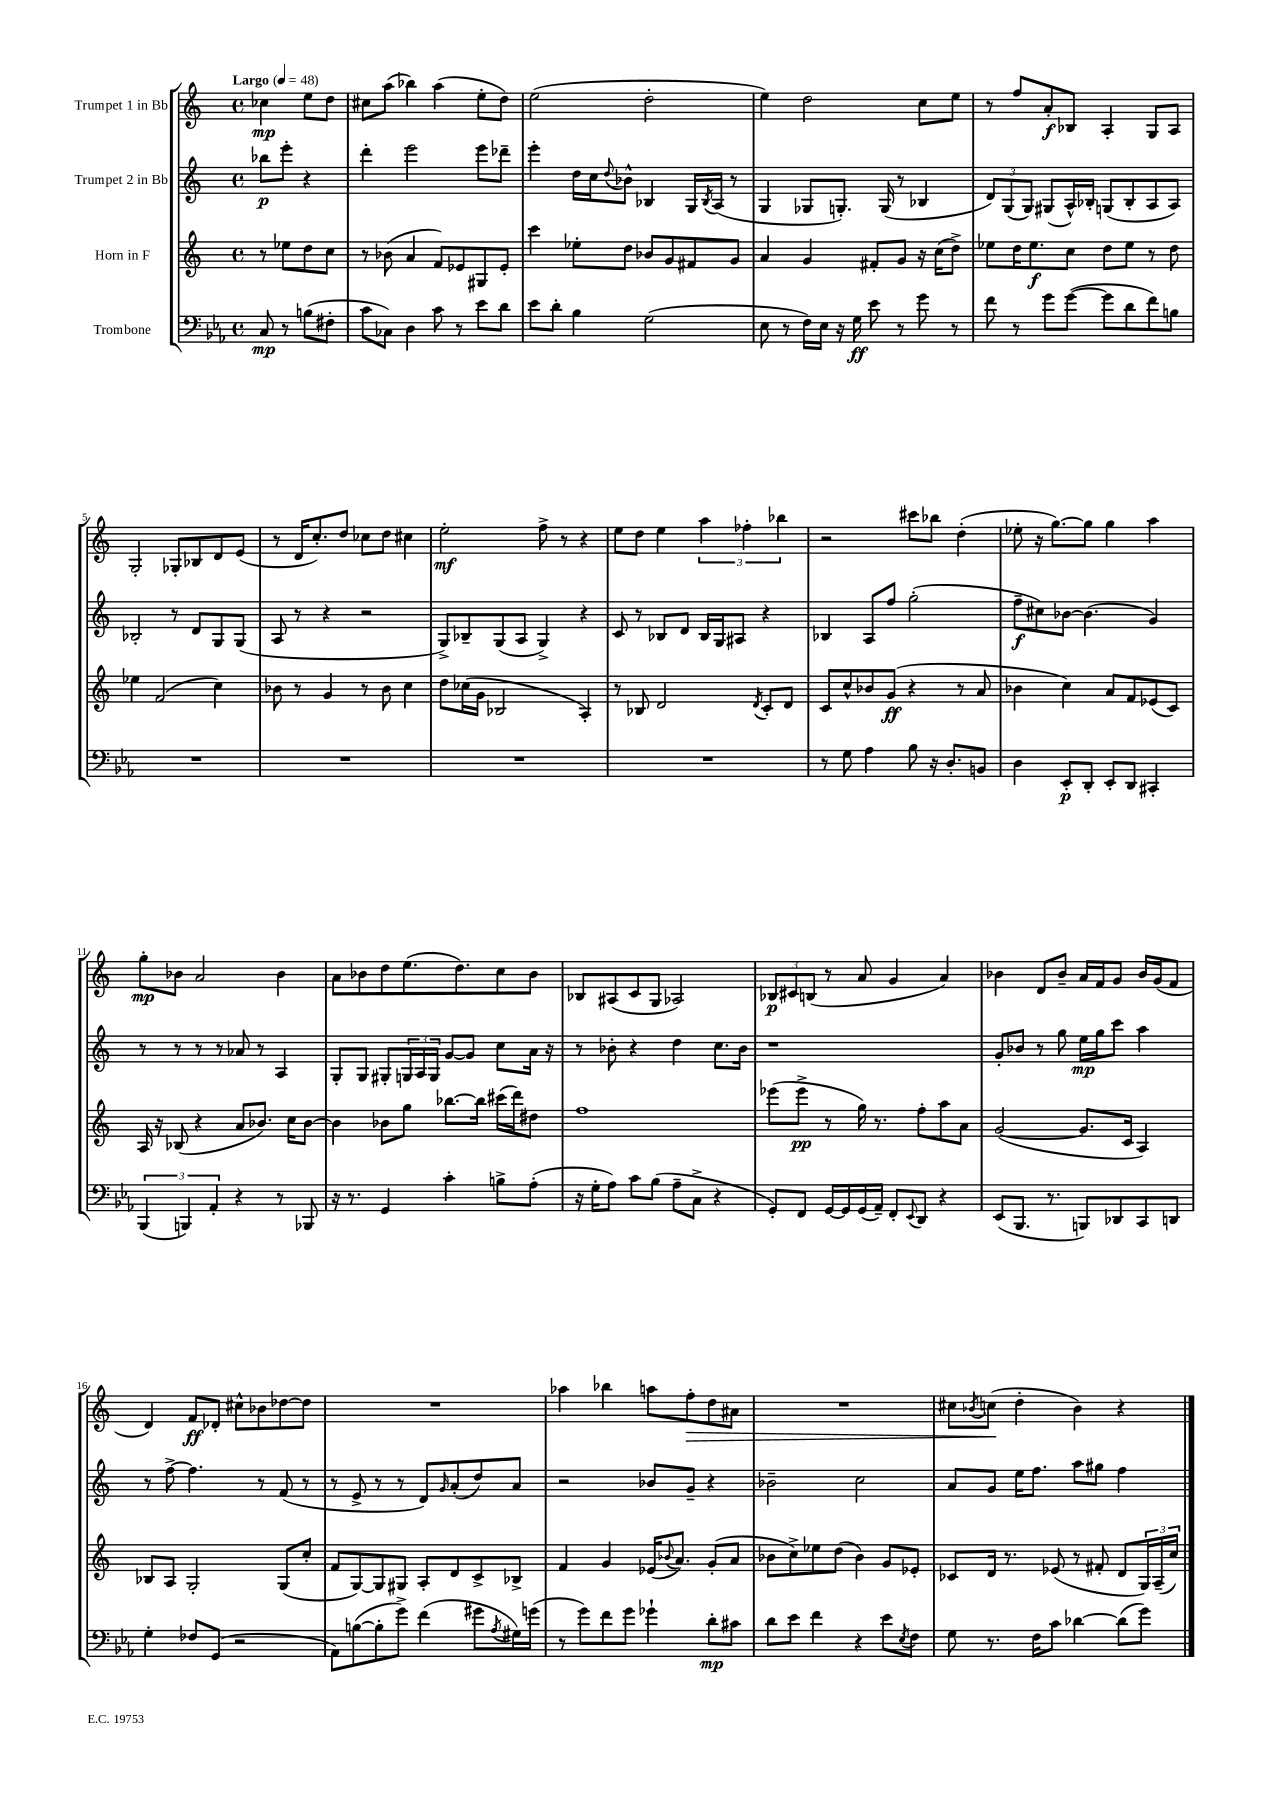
<<
\new StaffGroup <<
\new Staff = "s0" \with { instrumentName = "Trumpet 1 in Bb" } {
    \clef treble \key c \major \defaultTimeSignature \time 4/4 \partial 2 \tempo "Largo" 4 = 48
    ces''4\mp e''8 d''8 |
    cis''8 a''8( bes''4) a''4( e''8-. d''8) |
    e''2( d''2-. |
    e''4) d''2 c''8 e''8 |
    r8 f''8 a'8-.\f bes8 a4-. g8 a8 |
    g2-. ges8-. bes8 d'8 e'8( |
    r8 d'16 c''8.-.) d''8 ces''8 d''8 cis''4 |
    e''2-.\mf f''8-> r8 r4 |
    e''8 d''8 e''4 \tuplet 3/2 { a''4 fes''4-. bes''4 } |
    r2 cis'''8 bes''8 d''4-.( |
    ees''8-. r16 g''8.~) g''8 g''4 a''4 |
    g''8-.\mp bes'8 a'2 bes'4 |
    a'8 bes'8 d''8 e''8.( d''8.) c''8 bes'8 |
    bes8 ais8( c'8 g8 aes2) |
    \tuplet 3/2 { bes8\p cis'8 b8( } r8 a'8 g'4 a'4) |
    bes'4 d'8 bes'8-- a'16 f'16 g'8 bes'16 g'16( f'8 |
    d'4) f'8\ff des'8-. cis''8-^ bes'8 des''8~ des''8 |
    R1 |
    aes''4 bes''4 a''8 f''8-.\> d''8 ais'8 |
    R1 |
    cis''8 \acciaccatura { bes'8 } c''8\!( d''4-. bes'4) r4 \bar "|." |
}
\new Staff = "s1" \with { instrumentName = "Trumpet 2 in Bb" } {
    \clef treble \key c \major \defaultTimeSignature \time 4/4 \partial 2
    bes''8\p e'''8-. r4 |
    d'''4-. e'''2 e'''8 des'''8-- |
    e'''4-. d''16 c''16 \appoggiatura { d''8 } bes'8-^ bes4 g16 \acciaccatura { bes8 } a16( r8 |
    g4 ges8 g8.-.) g16( r8 bes4 |
    \tuplet 3/2 { d'8) g8( g8) } gis8( a16-^) bes16-. g8( bes8-. a8 a8) |
    bes2-. r8 d'8 g8 g8( |
    a8 r8 r4 r2 |
    g8->) bes8-- g8( a8 g4->) r4 |
    c'8 r8 bes8 d'8 bes16 g16 ais8 r4 |
    bes4 a8 f''8 g''2-.( |
    f''8--\f cis''8) bes'8~ bes'4.( g'4) |
    r8 r8 r8 r8 aes'8 r8 a4 |
    g8-. g8 gis8-. \tuplet 3/2 { g16 a16 g16 } g'8~ g'8 c''8 a'16 r16 |
    r8 bes'8-. r4 d''4 c''8. bes'16 |
    r1 |
    g'8-. bes'8 r8 g''8 e''16\mp g''16 c'''8 a''4 |
    r8 f''8~-> f''4. r8 f'8( r8 |
    r8 e'8-> r8 r8 d'8) \grace { g'16 } a'8-.( d''8) a'8 |
    r2 bes'8 g'8-- r4 |
    bes'2-- c''2 |
    a'8 g'8 e''16 f''8. a''8 gis''8 f''4 \bar "|." |
}
\new Staff = "s2" \with { instrumentName = "Horn in F" } {
    \clef treble \key c \major \defaultTimeSignature \time 4/4 \partial 2
    r8 ees''8 d''8 c''8 |
    r8 bes'8( a'4 f'8) ees'8 gis8 ees'8-. |
    c'''4 ees''8-. d''8 bes'8 g'8 fis'8 g'8 |
    a'4 g'4 fis'8-. g'8 r16 c''16( d''8->) |
    ees''8 d''16 ees''8.\f c''8 d''8 ees''8 r8 d''8 |
    ees''4 f'2( c''4) |
    bes'8 r8 g'4 r8 bes'8 c''4 |
    d''8 ces''16( g'16 bes2 a4-.) |
    r8 bes8 d'2 \acciaccatura { d'8 } c'8-. d'8 |
    c'8 c''8-^ bes'8 g'8\ff( r4 r8 a'8 |
    bes'4 c''4) a'8 f'8 ees'8( c'8) |
    a16 r16 bes8( r4 a'8 bes'8.) c''16 bes'8~ |
    bes'4 bes'8 g''8 bes''8.~ bes''16 cis'''16( d'''16) dis''8 |
    f''1 |
    ees'''8( ees'''8->\pp r8 g''16) r8. f''8-. a''8 a'8 |
    g'2~( g'8. c'16 a4) |
    bes8 a8 g2-. g8( c''8-. |
    f'8 g8~) g8 gis8 a8-. d'8 c'8-> bes8-> |
    f'4 g'4 ees'16( \appoggiatura { bes'8 } a'8.) g'8-.( a'8 |
    bes'8 c''8->) ees''8 d''8( bes'4) g'8 ees'8-. |
    ces'8 d'16 r8. ees'8( r8 fis'8-. d'8 \tuplet 3/2 { g16) a16--( c''16) } \bar "|." |
}
\new Staff = "s3" \with { instrumentName = "Trombone" } {
    \clef bass \key ees \major \defaultTimeSignature \time 4/4 \partial 2
    c8\mp r8 b8( fis8-. |
    c'8 ces8) d4 c'8 r8 ees'8 d'8 |
    ees'8 d'8-. bes4 g2( |
    ees8 r8 f16) ees16 r16 g16\ff ees'8 r8 g'8 r8 |
    f'8 r8 g'8 g'8~( g'8 d'8 f'8) b8 |
    R1 |
    R1 |
    R1 |
    R1 |
    r8 g8 aes4 bes8 r16 d8.-. b,8 |
    d4 ees,8-.\p d,8-. ees,8-. d,8 cis,4-. |
    \tuplet 3/2 { bes,,4( b,,4) aes,4-. } r4 r8 bes,,8 |
    r16 r8. g,4 c'4-. b8-> aes8-.( |
    r16 g16-. aes8) c'8 bes8( aes8-- c8-> r4 |
    g,8-.) f,8 g,16~ g,16 g,16( aes,16--) f,8-. \appoggiatura { ees,8 } d,8 r4 |
    ees,8( bes,,8. r8. b,,8) des,8 c,8 d,8 |
    g4-. fes8 g,8( r2 |
    aes,8) b8~( b8-. g'8->) f'4( gis'8 \acciaccatura { aes8 } gis16) g'16( |
    r8 g'8) f'8 g'8 ges'4-! d'8-.\mp cis'8 |
    d'8 ees'8 f'4 r4 ees'8 \acciaccatura { ees8 } f8 |
    g8 r8. f16 c'8 des'4~ des'8( g'8) \bar "|." |
}
>>
>>
